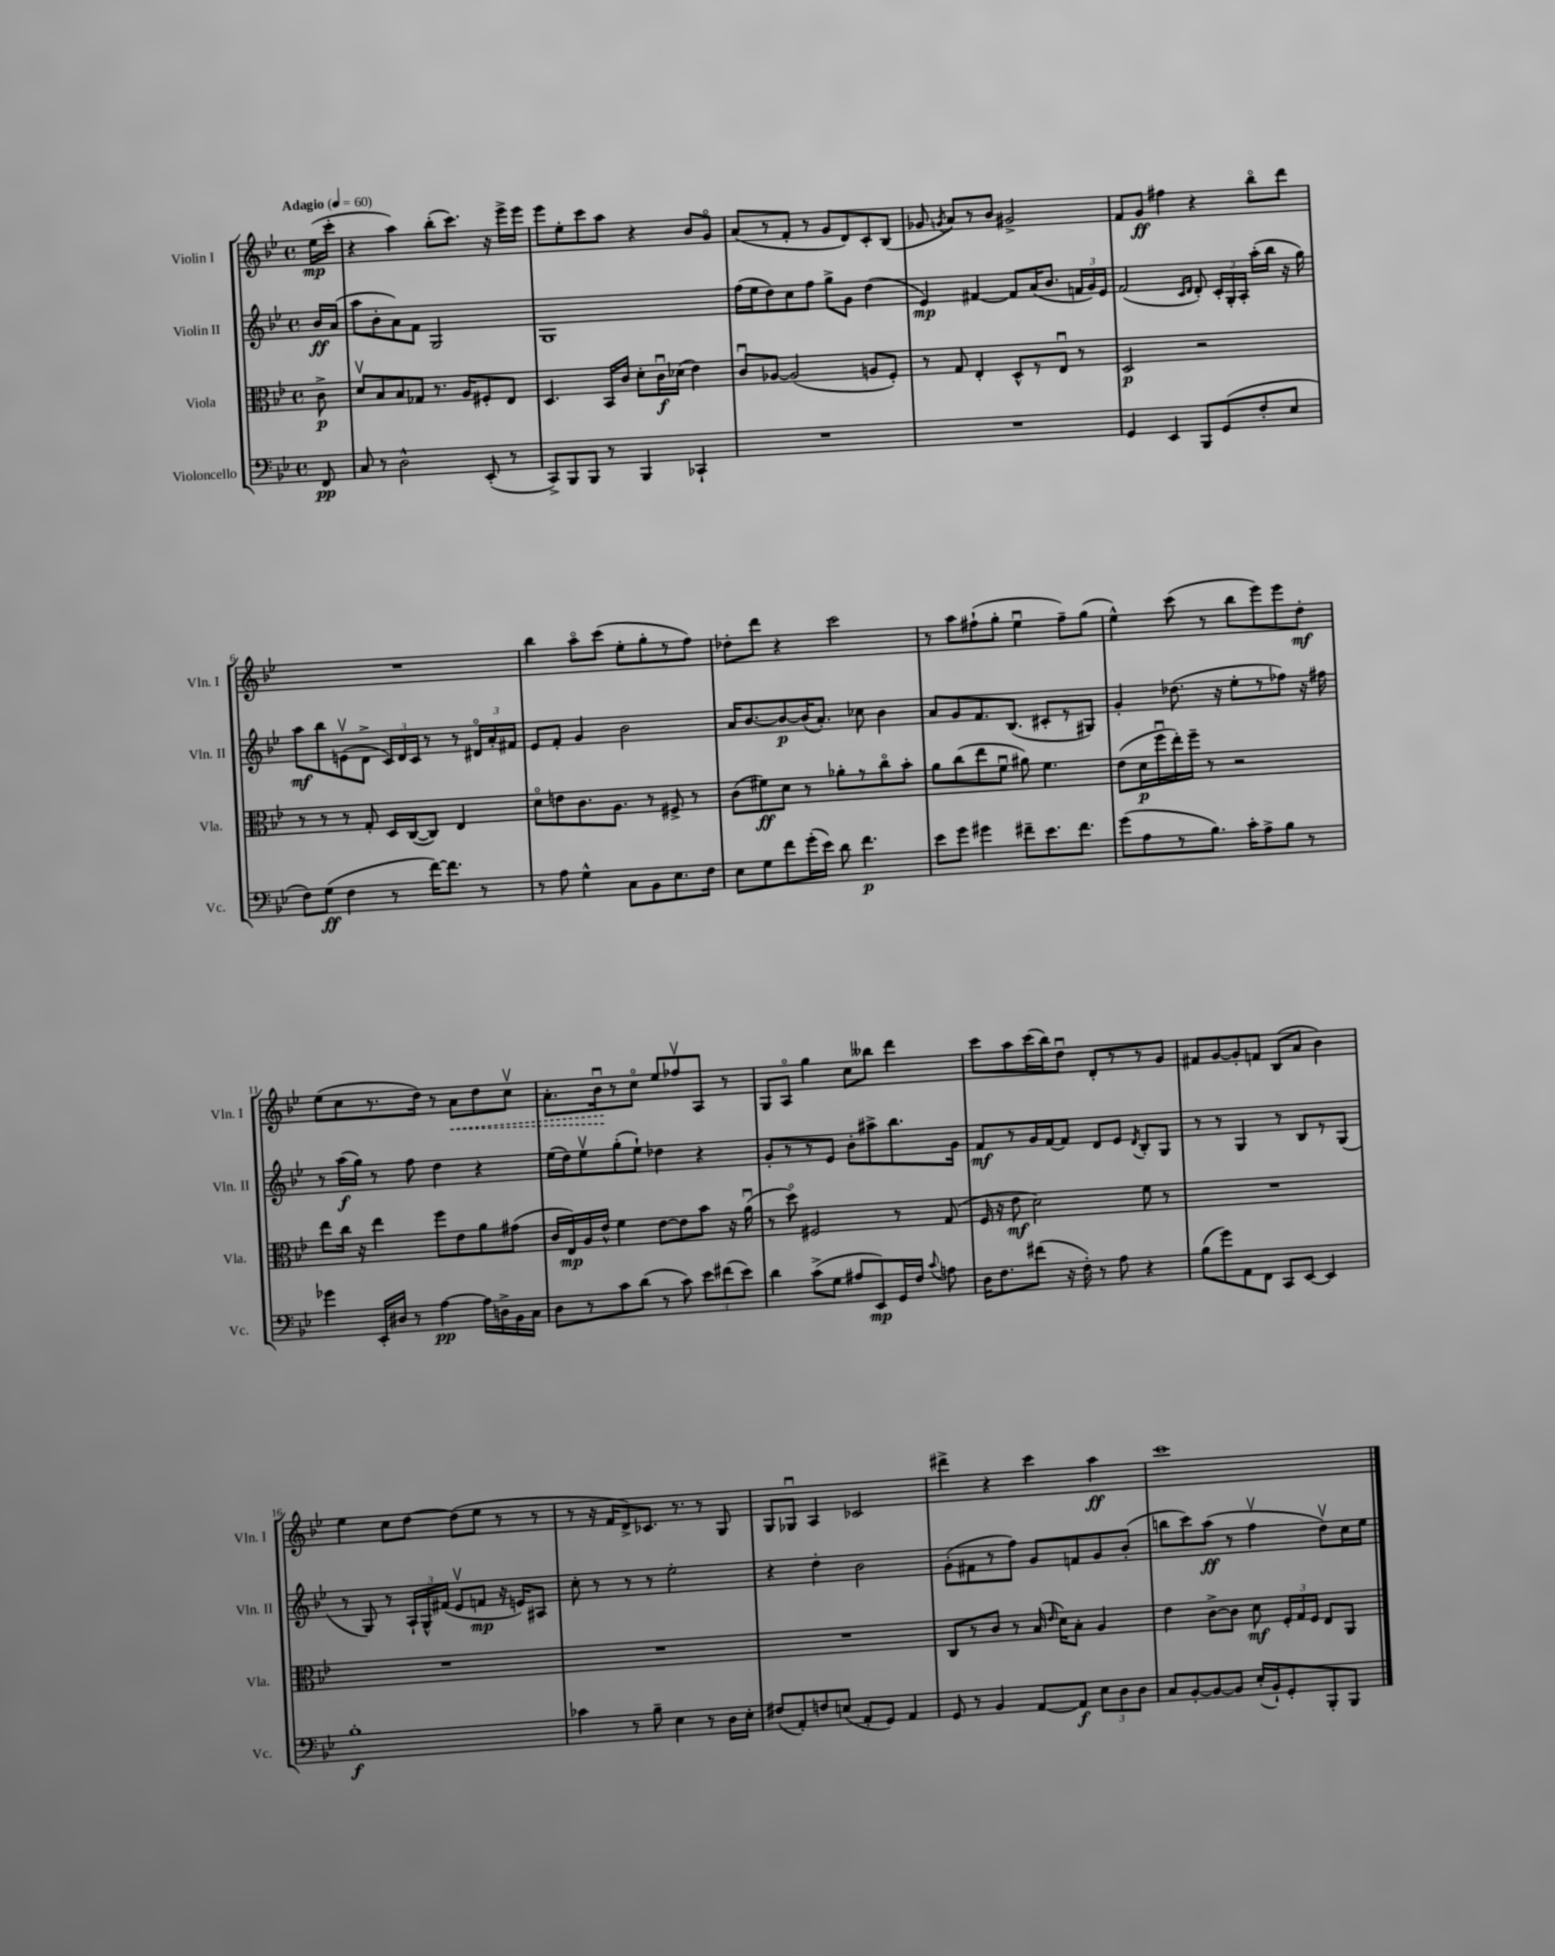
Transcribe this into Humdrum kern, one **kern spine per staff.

**kern	**kern	**kern	**kern
*staff4	*staff3	*staff2	*staff1
*clefF4	*clefC3	*clefG2	*clefG2
*k[b-e-]	*k[b-e-]	*k[b-e-]	*k[b-e-]
*M4/4	*M4/4	*M4/4	*M4/4
*met(c)	*met(c)	*met(c)	*met(c)
*MM60	*MM60	*MM60	*MM60
8FF/	8c^\	16b-/LL	(16ee-\LL
.	.	(16a/JJ	16ccc'\JJ
=	=	=	=
8C/	8dv/L	8aa\L	4r
8r	8B-/	8b-'\	.
2D^^\	8B-/	8a\)	4aa\)
.	8G-/J	8f\J	.
.	8.r	2G/	(8bb-'\L
.	.	.	8.ccc\J)
.	16A/LK	.	.
(8EE-'/	8F#'/	.	.
.	.	.	16r
8r	8E-/J	.	16eee-^\LL
.	.	.	16eee-\JJ
=	=	=	=
8CC^/L)	4.D/	1G	8eee-\L
8BBB-/	.	.	8ee-'\
8BBB-/J	.	.	8ccc\
8r	16BB-/LL	.	8aa\J
.	16c/JJ	.	.
4BBB-/	8d'\L	.	4r
.	16cu\L	.	.
.	(16d-\JJ	.	.
4CC-`/	4e-\)	.	8b-/L
.	.	.	8go/J
=	=	=	=
1r	8cu/L	(16ff\LL	(8a/L
.	.	16ee-\J	.
.	[8A-/J	8dd\)	8r
.	(2A-/]	8cc\	8f'/J
.	.	8ff\J	8r
.	.	8gg^\L	8g/L
.	.	8g\J	8d/)
.	8A/L	(4dd\	8c'/
.	8F'/J)	.	(8B-/J
=	=	=	=
1r	8r	4e-/)	8g-/
.	.	.	8qg/
.	8G/	.	8a/L)
.	4E-'/	[4f#/	8r
.	.	.	8b-/J
.	8D^^/L	8f#/]L	2g#^/
.	8r	(16a/K	.
.	.	8.b-/J	.
.	8E-u/J	.	.
.	8r	24f/LL	.
.	.	24g/)	.
.	.	24e-/JJ	.
=	=	=	=
4GG/	2D/	(2f/	8f/L
.	.	.	8g/J
4EE-/	.	.	4ff#\
.	.	16qqc/LL	.
.	.	16qqd/JJ	.
8BBB-/L	2r	8d'/)	4r
(8GG/	.	24c'/LL	.
.	.	24G'/	.
.	.	24A'/JJ	.
8F'/	.	(16aa'\LL	8bb-o\L
.	.	16bb-\JJ	.
8E-/J	.	16r	8ddd\J
.	.	16gg\)	.
=	=	=	=
8F\L)	8r	8aa\L	1r
(8G\J	8r	8bb-\	.
4F\	8r	(8ev\	.
.	8G'/	8d^\J	.
8r	16D/LL	24c/LL)	.
.	.	24d/	.
.	([16C/J	.	.
.	.	24c/JJ	.
[16f\LK)	8C/]J)	8r	.
8.f\]J	.	.	.
.	4E-/	8r	.
8r	.	24d#o/LL	.
.	.	24a'/	.
.	.	24f#/JJ	.
=	=	=	=
8r	8do\L	8e-/L	4bb-\
8A\	8e\	8f'/J	.
4G^^\	8.c\	4g/	8aao\L
.	.	.	(8ccc\J
.	8.A\J	.	.
8C\L	.	2b-\	8ee-'\L
8BB-\	8r	.	8gg'\
8.E-\	8F#^/	.	8r
.	8r	.	8ff\J)
16F\Jk	.	.	.
=	=	=	=
8E-\L	(8c\L	16a/LK	8dd-'\L
.	.	[8.b-/	.
8G\	8f#\)	.	8ddd\J
8f\	8d\J	8b-/_	4r
(16g'\L	8r	(16b-/]K	.
16e-\JJ)	.	8.a'/J)	.
8d\	8a-'\L	.	2ccc\
4.f\	8r	8cc-\	.
.	8cco\	4b-\	.
.	8b-'\J	.	.
=	=	=	=
8e-\L	8a\L	8a/L	8r
8g\J	(8cc\	8g/	8aa\L
4g#\	8ee-\	8.f/	(8ff#`\
.	8fu\J	.	8gg'\J
.	.	(8.B-/J	.
8f#~\L	8a#\)	.	4ee-u\
8.e-\	4.f\	8c#'/L	.
.	.	8r	8ff#~\L)
8.f#\J	.	.	.
.	.	8G#/J)	(8gg\J
=	=	=	=
(8g\L	(8e-\L	4g'/	4ee-^^\)
8A\	16d\L	.	.
.	16ffu\	.	.
8r	16ee-'\)	(8.dd-\	(8ccc\
.	16ff~\JJ	.	.
8.B-\J)	8r	.	8r
.	.	16r	.
.	2r	8ee-'\L	8bb-\L
16c'\LK	.	.	.
8A^\	.	8r	8eee-\)
8B-\J	.	8ff-\J)	8eee-\
8r	.	16r	8dd'\J
.	.	16ff#\	.
=	=	=	=
4g-\	8ee-\L	8r	(8ee-\L
.	16cc\Jk	(16aa\LL	8cc\
.	16r	16gg\JJ)	.
16EE-'/LL	4ee-\	8r	8.r
16D#/JJ	.	.	.
8r	.	8ff\	.
.	.	.	16dd\Jk)
[4A\	8ff\L	4dd\	8r
.	8e-\	.	8a\L
16A\]LL	8a\	4r	8dd\
16D^\	.	.	.
16BB-\	(8g#\J	.	8ccv\J
16C\JJ	.	.	.
=	=	=	=
8D\L	16c/LL	(16ee-\LL	8.a'\L
.	16E-/)	16dd\J)	.
8r	16A/	8ee-v\	.
.	16e-^^/JJ	.	16b-u\k
8c\	4f\	(8gg'\	8r
(8d\J	.	8ee-`\J)	8cco\J
8r	[8e-\L	4dd-\	8ee-/L
8c\)	8e-\]	.	8ff-v/
12e-\L	8b-\J	4r	8A/J
(12f#\	.	.	.
.	16r	.	8r
12e-\J)	.	.	.
.	(16au\	.	.
=	=	=	=
4d\	8r	8g'/L	8G/L
.	8ddo\)	8r	8Ao/J
(8c^\L	2F#/	8r	4gg\
8G\J	.	8e-/J	.
8A#/L	.	8b-'\L	8cc\L
8EE-/)	.	8aa#^\	8bb--\J
16GG/L	8r	8.bb-\	4ddd\
16F/JJ	.	.	.
8qqc/	.	.	.
8A\	(8G/	.	.
.	.	16g\Jk	.
=	=	=	=
16D\LK	16F/	8f/L	8ccc\L
8.F\	16r	.	.
.	8e-\	8r	8aa\
(8f#\J	2d\)	16g/L	(16ccc\L
.	.	[16f/J	16bb-\J)
16r	.	8f/]J	8ddu\J
16F'\)	.	.	.
8r	.	8d/L	8d'/L
8A\	.	8e-/J	8r
.	.	8qd/	.
4r	8f\	8B-'/L	8r
.	8r	8G/J	8g/J
=	=	=	=
(8B-\L	1r	8r	8f#/L
8g\)	.	8r	[8g/
8AA\	.	4G/	8g'/]
8FF\J	.	.	8f/J
8CC/L	.	8r	(8B-/L
[8EE-/J	.	8B-/L	8a/J
4EE-/]	.	8r	4b-\)
.	.	(8G/J	.
=	=	=	=
1B-'	1r	8r	4ee-\
.	.	8G/)	.
.	.	8r	8cc\L
.	.	24A`/LL	[8dd\J
.	.	24G^^/	.
.	.	(24f#/JJ	.
.	.	8e-v/L	(8dd\]L
.	.	8f/J	8ee-\J
.	.	16r	8r
.	.	16e/LK)	.
.	.	8A#/J	8r
=	=	=	=
4c-\	1r	8cc'\	8r
.	.	8r	16r
.	.	.	16f/LK
8r	.	8r	8d^/)
8B-~\	.	8r	8.c-/J
4E-\	.	2ee-'\	.
.	.	.	8.r
8r	.	.	8r
16D\LL	.	.	8G/
16E-'\JJ	.	.	.
=	=	=	=
(8F#/L	1r	4r	8G/L
8AA'/)	.	.	8G-u/J
8F/	.	4dd'\	4A/
(8E/J	.	.	.
8AA'/L	.	2b-\	2c-/
8GG/J)	.	.	.
4AA/	.	.	.
=	=	=	=
8GG/	8C/L	(8g'\L	4ddd#^\
8r	8r	8f#\	.
4BB-/	8c/J	8r	4r
.	8r	8ff\J)	.
[8AA/L	(16B-/	8g/L	4ccc\
.	16qqe-/	.	.
.	16d\LK)	.	.
8AA/]J	8B-'\J	8f/	.
12E-\L	4A/	8g/	4aa\
12D\	.	.	.
.	.	(8b-'/J	.
12D\J	.	.	.
=	=	=	=
8C/L	4e-\	8bb\L	1ccc
[8BB-'/	.	8ccc\)	.
8BB-/_	[8c^\L	(8aa\J	.
8BB-/]J	8c\]J	8r	.
(16E-'/LL	8d\	4ffv\	.
16BB-`/J)	.	.	.
8GG'/	24F'/LL	.	.
.	24G/	.	.
.	24F/JJ	.	.
8BBB-'/	8E-/L	8ddv\L)	.
8BBB-/J	8AA/J	16cc\L	.
.	.	16ee-\JJ	.
==	==	==	==
*-	*-	*-	*-
